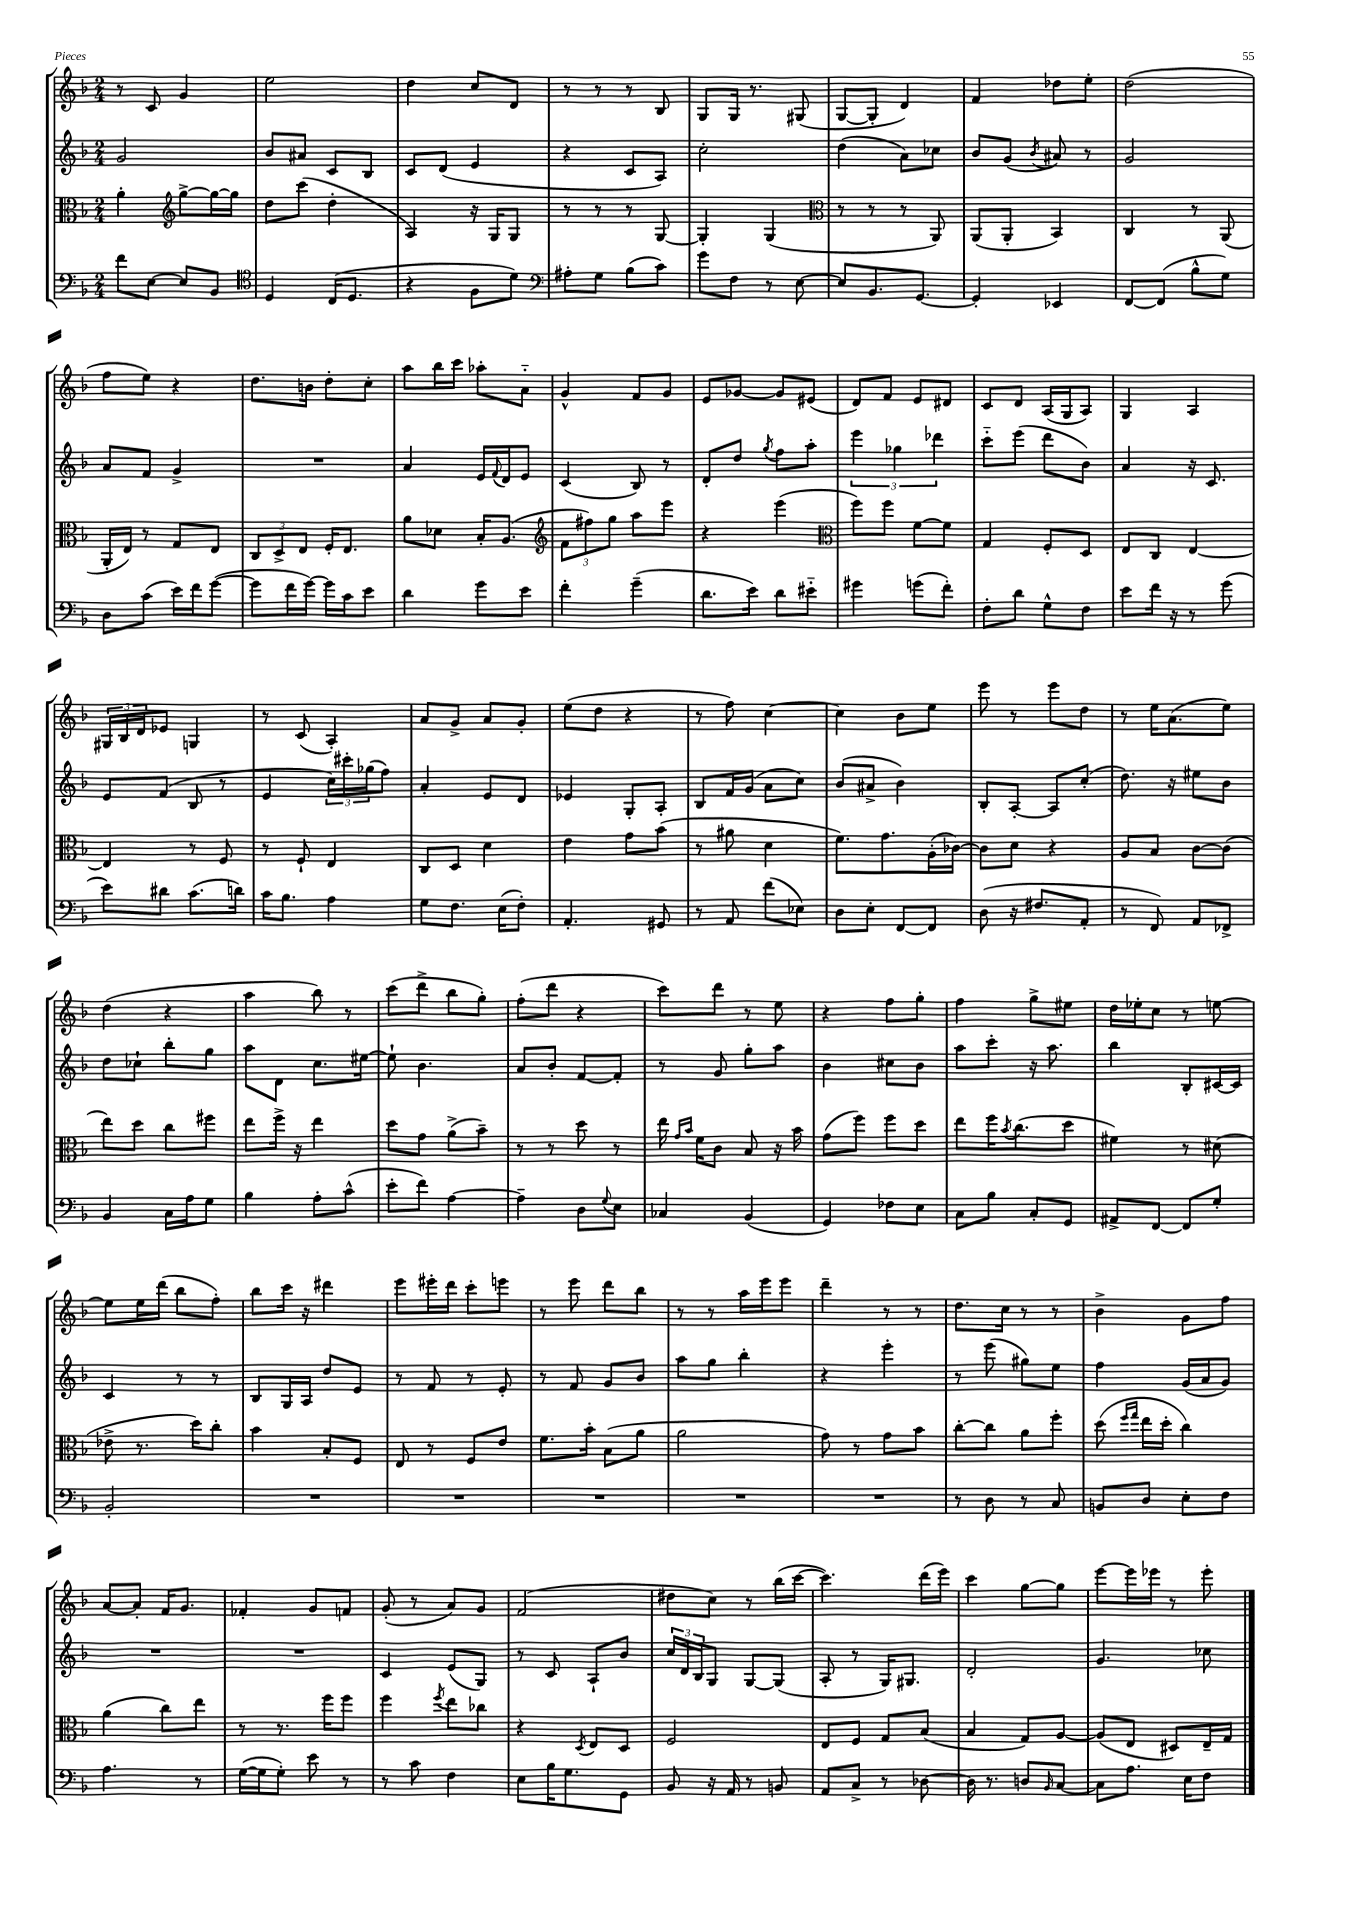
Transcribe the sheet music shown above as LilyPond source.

<<
\new StaffGroup <<
\new Staff = "s0" {
    \clef treble \key f \major \numericTimeSignature \time 2/4
    r8 c'8 g'4 |
    e''2 |
    d''4 c''8 d'8 |
    r8 r8 r8 bes8 |
    g8 g16 r8. gis8( |
    g8~ g8-. d'4) |
    f'4 des''8 e''8-. |
    d''2( |
    f''8 e''8) r4 |
    d''8. b'16 d''8-. c''8-. |
    a''8 bes''16 c'''16 aes''8-. a'8-_ |
    g'4-^ f'8 g'8 |
    e'8 ges'8~ ges'8 eis'8( |
    d'8) f'8 e'8 dis'8 |
    c'8 d'8 a16( g16 a8) |
    g4 a4 |
    \tuplet 3/2 { gis16 bes16 d'16 } ees'8 g4 |
    r8 c'8( a4-.) |
    a'8 g'8-> a'8 g'8-. |
    e''8( d''8 r4 |
    r8 f''8) c''4~ |
    c''4 bes'8 e''8 |
    e'''8 r8 e'''8 d''8 |
    r8 e''16 a'8.( e''8) |
    d''4( r4 |
    a''4 bes''8) r8 |
    c'''8( d'''8-> bes''8 g''8-.) |
    f''8-.( d'''8 r4 |
    c'''8) d'''8 r8 e''8 |
    r4 f''8 g''8-. |
    f''4 g''8-> eis''8 |
    d''16 ees''16-. c''8 r8 e''8~ |
    e''8 e''16 d'''16( bes''8 f''8-.) |
    bes''8 c'''16 r16 dis'''4 |
    e'''8 eis'''16-. d'''16 c'''8-. e'''8 |
    r8 e'''8 d'''8 bes''8 |
    r8 r8 a''16 e'''16 e'''8 |
    d'''4-- r8 r8 |
    d''8. c''16 r8 r8 |
    bes'4-> g'8 f''8 |
    a'8~ a'8-. f'16 g'8. |
    fes'4-. g'8 f'8 |
    g'8-.( r8 a'8) g'8 |
    f'2( |
    dis''8 c''8) r8 bes''16( c'''16~ |
    c'''4.) d'''16( e'''16) |
    c'''4 g''8~ g''8 |
    e'''8~ e'''16 ees'''16 r8 ees'''8-. \bar "|." |
}
\new Staff = "s1" {
    \clef treble \key f \major \numericTimeSignature \time 2/4
    g'2 |
    bes'8 ais'8 c'8 bes8 |
    c'8 d'8( e'4 |
    r4 c'8 a8) |
    c''2-. |
    d''4( a'8) ces''8 |
    bes'8 g'8( \acciaccatura { bes'8 } ais'8) r8 |
    g'2 |
    a'8 f'8 g'4-> |
    R2 |
    a'4 e'16 \appoggiatura { f'8 } d'16 e'8 |
    c'4( bes8) r8 |
    d'8-. d''8 \acciaccatura { g''8 } f''8 a''8-. |
    \tuplet 3/2 { e'''4 ges''4 des'''4 } |
    c'''8-_ e'''8( d'''8 bes'8) |
    a'4 r16 c'8. |
    e'8 f'8( bes8 r8 |
    e'4 \tuplet 3/2 { c''16) cis'''16-. ges''16( } f''8) |
    a'4-. e'8 d'8 |
    ees'4 g8-. a8-. |
    bes8 f'16 g'16( a'8 c''8) |
    bes'8( ais'8-> bes'4) |
    bes8-. a8~-. a8 c''8-.( |
    d''8.) r16 eis''8 bes'8 |
    d''8 ces''8-! bes''8-. g''8 |
    a''8 d'8 c''8. eis''16~ |
    eis''8-! bes'4. |
    a'8 bes'8-. f'8~ f'8-. |
    r8 g'8 g''8-. a''8 |
    bes'4 cis''8 bes'8 |
    a''8 c'''8-. r16 a''8. |
    bes''4 bes8-. cis'16~ cis'16 |
    c'4 r8 r8 |
    bes8 g16 a16 d''8 e'8 |
    r8 f'8 r8 e'8-. |
    r8 f'8 g'8 bes'8 |
    a''8 g''8 bes''4-. |
    r4 e'''4-. |
    r8 e'''8( gis''8) e''8 |
    f''4 g'16( a'16 g'8) |
    R2 |
    R2 |
    c'4 e'8( g8) |
    r8 c'8 a8-! bes'8 |
    \tuplet 3/2 { c''16 d'16 bes16 } g8 g8~ g8( |
    a8-. r8 g16) gis8. |
    d'2-. |
    g'4. ces''8 \bar "|." |
}
\new Staff = "s2" {
    \clef alto \key f \major \numericTimeSignature \time 2/4
    a'4-. \clef treble g''8~-> g''16~ g''16 |
    d''8 c'''8( d''4-. |
    a4) r16 g16 g8 |
    r8 r8 r8 g8~ |
    g4-. g4( |
    \clef alto r8 r8 r8 a,8) |
    a,8( a,8-. bes,4) |
    c4 r8 a,8( |
    a,16-. e16) r8 g8 e8 |
    \tuplet 3/2 { c8 d8-> e8 } f16-. e8. |
    a'8 des'8 bes16-. a8.( |
    \clef treble \tuplet 3/2 { f'8 fis''8) g''8 } a''8 e'''8 |
    r4 e'''4( |
    \clef alto f''8) f''8 f'8~ f'8 |
    g4 f8-. d8 |
    e8 c8 e4~ |
    e4 r8 f8 |
    r8 f8-! e4 |
    c8 d8 d'4 |
    e'4 g'8 bes'8( |
    r8 ais'8 d'4 |
    f'8.) g'8. a16-.( ces'16~) |
    ces'8 d'8 r4 |
    a8 bes8 c'8~ c'8( |
    e''8) d''8 c''8 fis''8 |
    e''8 f''16-> r16 e''4 |
    d''8 g'8 a'8->( bes'8--) |
    r8 r8 d''8 r8 |
    e''16 \grace { g'16 bes'16 } f'16 c'8 bes8 r16 bes'16 |
    g'8( f''8) f''8 d''8 |
    e''8 f''16 \acciaccatura { bes'8 } c''8.( d''8 |
    fis'4) r8 dis'8( |
    ees'8-> r8. d''16) c''8-. |
    bes'4 bes8-. f8 |
    e8 r8 f8 e'8 |
    f'8. bes'16-. bes8( a'8 |
    a'2 |
    g'8) r8 g'8 bes'8 |
    c''8~-. c''8 a'8 f''8-. |
    d''8( \grace { f''16 g''16 } e''16 d''16-. c''4) |
    a'4( c''8) e''8 |
    r8 r8. f''16 f''8 |
    f''4 \acciaccatura { f''8 } e''8 ces''8 |
    r4 \acciaccatura { d8 } e8 d8 |
    f2 |
    e8 f8 g8 bes8( |
    bes4 g8) a8~ |
    a8( e8 dis8) e16-- g16 \bar "|." |
}
\new Staff = "s3" {
    \clef bass \key f \major \numericTimeSignature \time 2/4
    f'8 e8~ e8 bes,8 |
    \clef tenor d4 c16( d8. |
    r4 f8 d'8) |
    \clef bass ais8-. g8 bes8( c'8) |
    g'8 f8 r8 e8~ |
    e8 bes,8. g,8.~ |
    g,4-. ees,4 |
    f,8~ f,8( bes8-^ g8) |
    d8 c'8( e'16) f'16 g'8~( |
    g'8 f'16 g'16~) g'16 c'16 e'8 |
    d'4 g'8 e'8 |
    f'4-. g'4--( |
    d'8. e'16) d'8 eis'8-_ |
    gis'4 g'8( f'8-.) |
    f8-. d'8 g8-^ f8 |
    e'8 f'16 r16 r8 g'8( |
    e'8) dis'8 c'8.( d'16) |
    c'16 bes8. a4 |
    g8 f8. e16( f8-.) |
    a,4.-. gis,8 |
    r8 a,8 f'8( ees8) |
    d8 e8-. f,8~ f,8 |
    d8( r16 fis8. a,8-. |
    r8 f,8) a,8 fes,8-> |
    bes,4 c16 a16 g8 |
    bes4 a8-. c'8-^( |
    e'8-. f'8) a4~ |
    a4-- d8 \appoggiatura { g8 } e8 |
    ces4 bes,4( |
    g,4) fes8 e8 |
    c8 bes8 c8-. g,8 |
    ais,8-> f,8~ f,8 g8-. |
    bes,2-. |
    R2 |
    R2 |
    R2 |
    R2 |
    R2 |
    r8 d8 r8 c8 |
    b,8 d8 e8-. f8 |
    a4. r8 |
    g16~( g16 g8-.) e'8 r8 |
    r8 c'8 f4 |
    e8 bes16 g8. g,8 |
    bes,8 r16 a,16 r8 b,8 |
    a,8 c8-> r8 des8~ |
    des16 r8. d8 \grace { bes,16 } c8~ |
    c8 a8. e16 f8 \bar "|." |
}
>>
>>
\layout { \context { \Score \remove "Bar_number_engraver" } }
